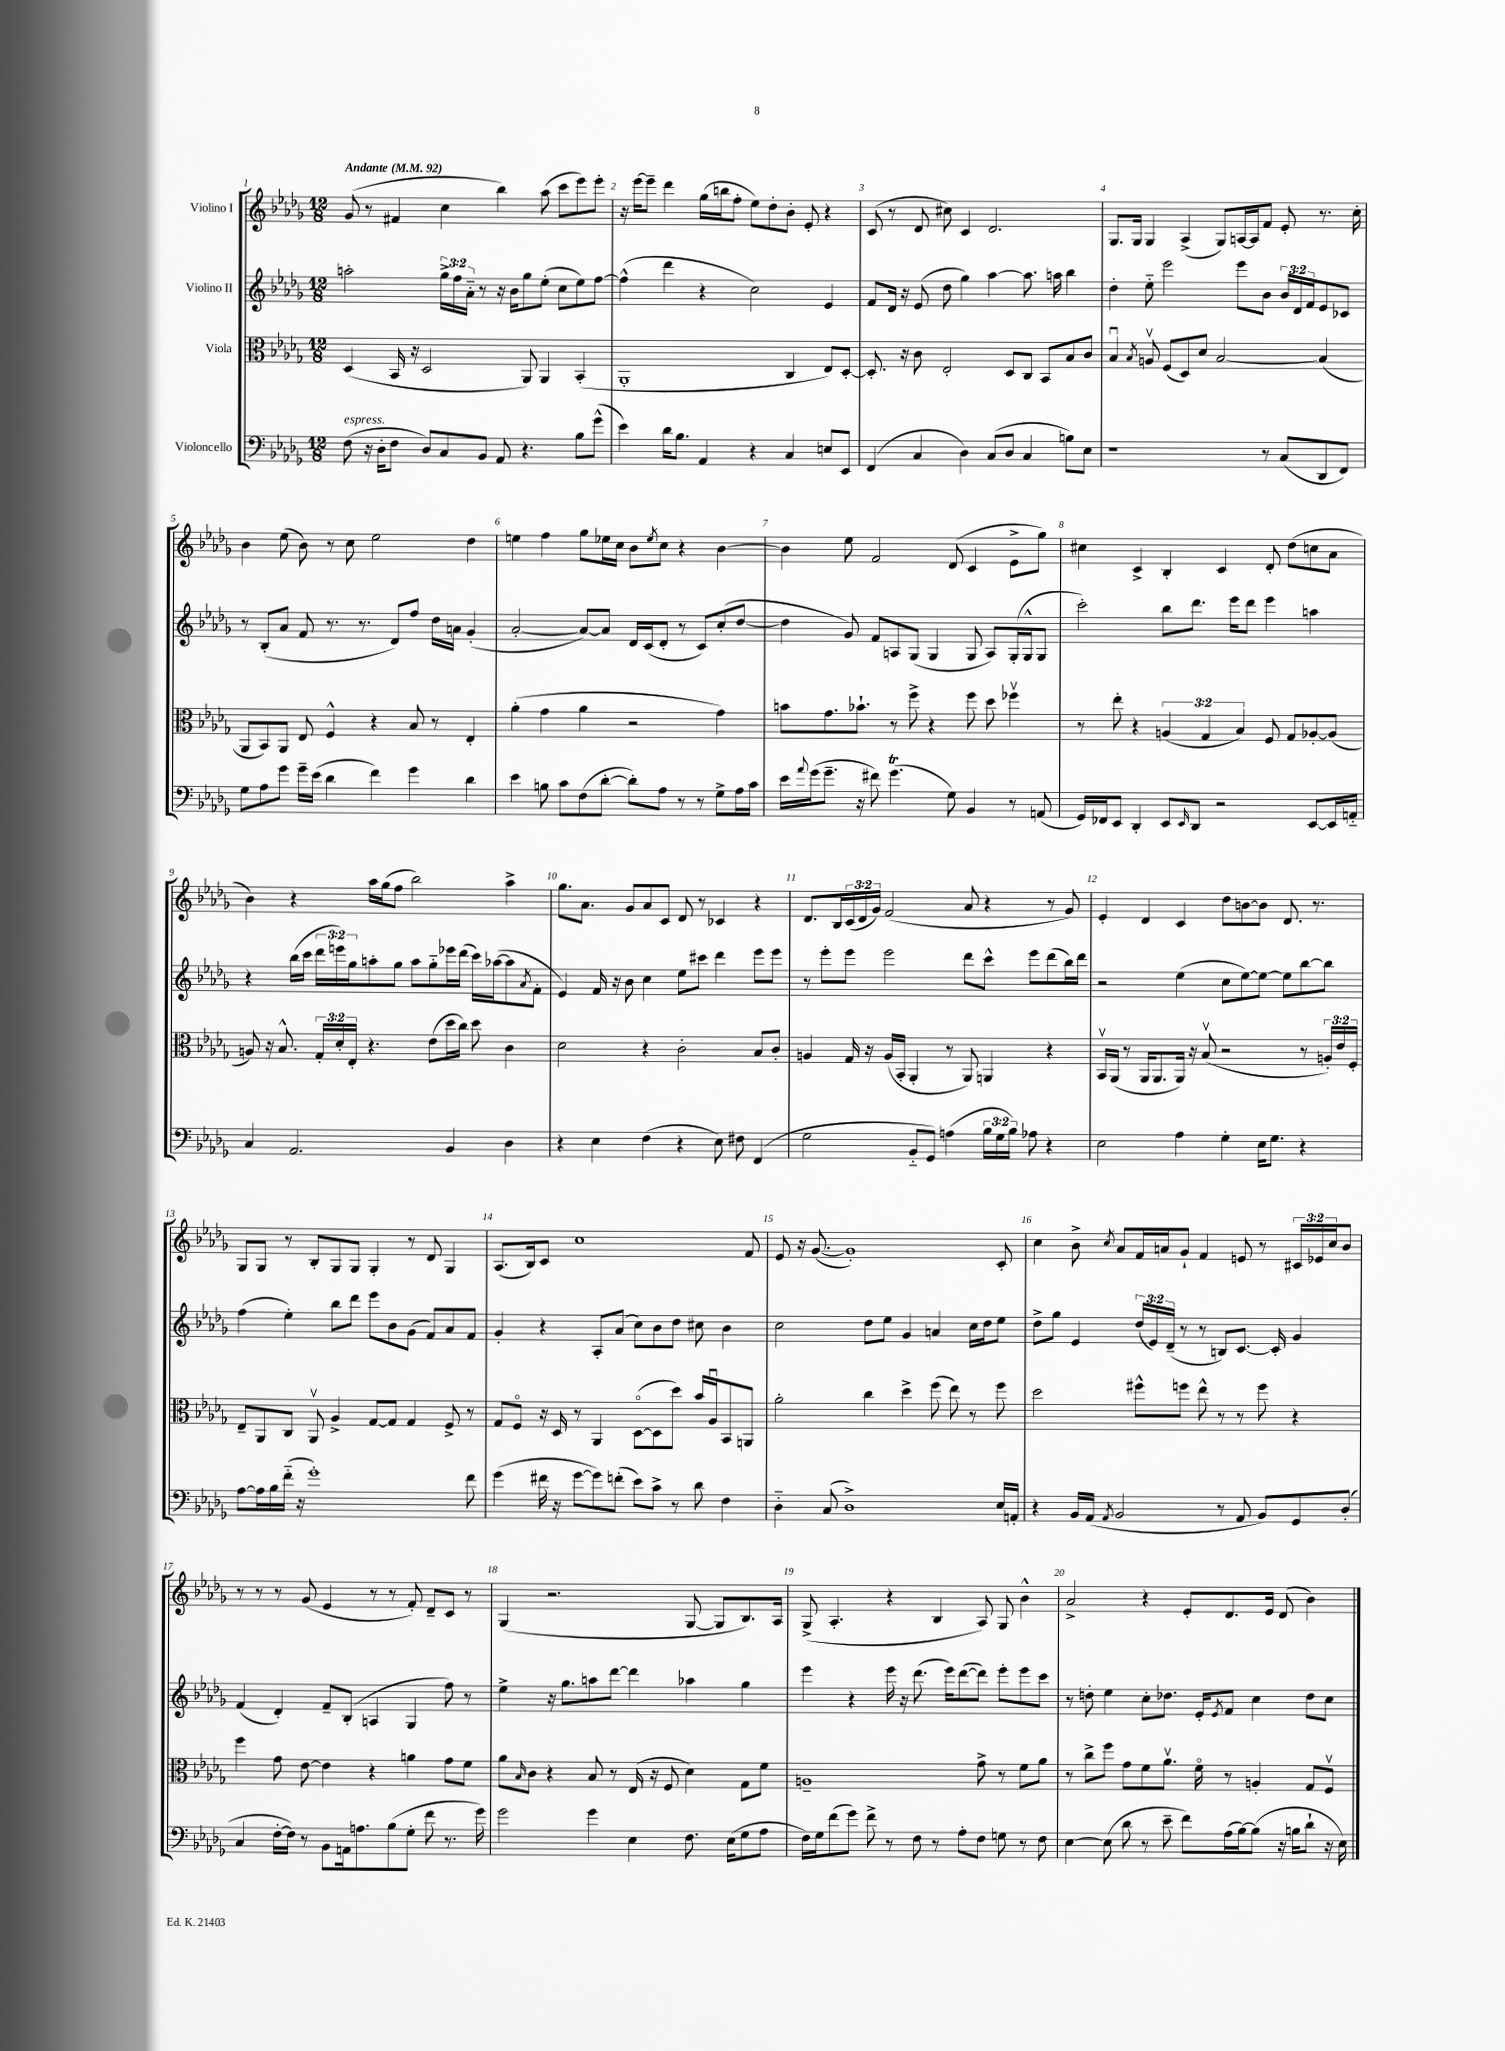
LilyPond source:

<<
\new StaffGroup <<
\new Staff = "s0" \with { instrumentName = "Violino I" } {
    \clef treble \key des \major \numericTimeSignature \time 12/8 \override Staff.TupletNumber.text = #tuplet-number::calc-fraction-text \tempo "Andante" 4 = 92
    ges'8( r8 fis'4 c''4 bes''4) aes''8( c'''8 ees'''8) ees'''8-. |
    r16 ees'''16~ ees'''8-- des'''4 ges''16( b''16 f''8-. ees''8) des''8-. bes'8-. ees'8-. r4 |
    c'8( r8 des'8 cis''8) c'4 des'2. |
    ges8. ges16 ges4 aes4->( ges8) a16~ a16 f'8 ees'8-. r8. c''16-. |
    bes'4 ees''8( bes'8) r8 c''8 ees''2 des''4 |
    e''4 f''4 ges''8 ees''16 c''16 bes'8 \acciaccatura { ees''8 } c''8 r4 bes'4~ |
    bes'4 ees''8 f'2 des'8( c'4 ees'8-> ges''8) |
    cis''4 c'4-> bes4-. c'4 des'8-. des''8( c''8 aes'8 |
    bes'4) r4 aes''16 ges''16( f''8 bes''2) aes''4-> |
    ges''8. aes'8. ges'8 aes'8 c'8 des'8 r8 ces'4 r4 |
    des'8. bes16 \tuplet 3/2 { c'16( des'16 ges'16) } f'2( aes'8 r4 r8 ges'8) |
    ees'4-. des'4 c'4 des''8 b'8~ b'8 des'8. r8. |
    ges8 ges8 r8 bes8-. ges8 ges8 ges4-. r8 des'8 ges4 |
    aes8.( bes16) c'8 c''1 f'8 |
    ees'8 r16 ges'8.~( ges'1-.) c'8-. |
    c''4 bes'8-> \acciaccatura { c''8 } aes'8 f'16 a'16 ges'8-! f'4 e'8 r8 \tuplet 3/2 { cis'16 ees'16 c''16 } bes'8 |
    r8 r8 r8 ges'8( ees'4 r8 r8 f'8-.) des'8-- c'8 r8 |
    ges4( r2. ges8~ ges8 bes8.) aes16 |
    ges8->( aes4.-. r4 bes4 aes8) ges8 bes'4-^ |
    aes'2-> r4 ees'8-. des'8. ees'16 des'8( bes'4) \bar "|." |
}
\new Staff = "s1" \with { instrumentName = "Violino II" } {
    \clef treble \key des \major \numericTimeSignature \time 12/8 \override Staff.TupletNumber.text = #tuplet-number::calc-fraction-text
    a''2-. \tuplet 3/2 { ges''16-> f''16 aes'16-_ } r8 r16 bes'16 ges''8 ees''8-.( c''8 ees''8) f''8~ |
    f''4-^( des'''4 r4 c''2) ees'4 |
    f'8 des'16 r16 ees'8( des''8 ges''4) aes''4~ aes''8. a''16 bes''4 |
    des''4-. ees''8-_ ees'''2 ees'''8 bes'8 \tuplet 3/2 { bes'16 des'16 f'16 } ees'8 ces'8 |
    r8 bes8-.( aes'8 f'8 r8. r8. des'8) f''8 des''16 a'16 ges'4-.( |
    aes'2~-. aes'8~) aes'8 des'16 c'16( des'8-. r8 c'8) c''8-.( des''8~ |
    des''4 ges'8) f'8 a8 ges8( ges4 ges8 a8) ges16-.( ges16-^ ges8 |
    c'''2-.) bes''8 des'''8. ees'''16 des'''8 ees'''4 a''4 |
    r4 bes''16( c'''16 \tuplet 3/2 { des'''16 e'''16) ges''16 } a''8-. ges''8 a''8 ges''8-_ ees'''16 des'''16( c'''16) aes''16~( aes''8 \acciaccatura { aes'8 } f'8-. |
    ees'4) f'16 r16 bes'8 c''4 ees''8 cis'''8 des'''4 ees'''8 ees'''8 |
    r8 ees'''8-. ees'''8 ees'''2 des'''8 c'''8-^ ees'''8 des'''8( bes''16) des'''16 |
    r2 ees''4( c''8 ees''8~) ees''8~ ees''8 bes''8~ bes''8 |
    f''4( ees''4-.) bes''8 des'''8 ees'''8 bes'8 ges'8( f'8) aes'8 f'8 |
    ges'4-. r4 aes8-. aes'8( c''8) bes'8 des''8 cis''8 bes'4 |
    c''2 des''8 ees''8 ges'4 a'4 c''16 des''16 ees''8 |
    des''8-> ges''8 ees'4 \tuplet 3/2 { des''16( ees'16) des'16--( } r8 r8 b8) c'8.~ c'16-. ges'4 |
    f'4( des'4-.) f'8-- bes8-.( a4 ges4 f''8) r8 |
    ees''4-> r16 ges''8. a''8 des'''8~ des'''4 aes''4 ges''4 |
    ees'''4 r4 ees'''16 r16 des'''8.( ees'''16) des'''8~( des'''8) ees'''8-. ees'''8 c'''8 |
    r8 d''8-. ees''4 c''8-. des''8. ees'16-. \acciaccatura { ees'8 } f'8 c''4 des''8 c''8 \bar "|." |
}
\new Staff = "s2" \with { instrumentName = "Viola" } {
    \clef alto \key des \major \numericTimeSignature \time 12/8 \override Staff.TupletNumber.text = #tuplet-number::calc-fraction-text
    des4( bes,16 r16 des2 aes,8) aes,4 bes,4-.( |
    aes,1-. c4 ees8) des8~-. |
    des8.-. r16 c'8 ees2-. des8 c8 bes,8 bes8 c'8 |
    bes4\downbow \acciaccatura { bes8 } a8\upbow f8( des8) des'8 bes2~ bes4( |
    aes,8 bes,8) aes,8 ees8 f4-^ r4 bes8 r8 ees4-. |
    aes'4-.( ges'4 aes'4 r2 ges'4) |
    b'8 ges'8. bes'8.-! r8 f''8-> r4 f''8 des''8 fes''4\upbow |
    r8 ees''8-. r4 \tuplet 3/2 { a4( ges4 bes4) } f8 ges8 aes8~-. aes8( |
    a8) r16 bes8.-^ \tuplet 3/2 { ges16-. des'16-. ees16-. } r4. ees'8( des''16 c''16) des''8 c'4 |
    des'2 r4 c'2-. bes8 c'8-. |
    a4 ges16 r16 a16( bes,16-. aes,4-. r8 aes,8) a,4 r4 |
    bes,16\upbow aes,16( r8 aes,16 aes,8. aes,16) r16 bes8\upbow( r2 r8 \tuplet 3/2 { a16-.) ees'16 f16-. } |
    ees8-- aes,8 c8 aes,8\upbow aes4-> ges8~ ges8 ges4 f8-> r8 |
    ges8 f8\flageolet r16 des16 r8 aes,4 des8~\flageolet( des8 des''8) bes'16 aes16\downbow bes,8 a,8 |
    aes'2-. c''4 des''4-> f''8( ees''8) r8 f''8 |
    des''2 fis''8-^ f''8 ees''8-^ r8 r8 f''8 r4 |
    f''4 ges'8 ees'8~ ees'4 r4 a'4 ges'8 f'8 |
    aes'8 \grace { bes16 } c'8 r4 bes8 r8 ees16( r16 f8 des'4) ges8 f'8 |
    a1-- ges'8-> r8 f'8 aes'8 |
    r8 c''8-> f''8 ges'8 f'8 aes'8.\upbow f'16\flageolet r8 a4-. ges8 f8\upbow \bar "|." |
}
\new Staff = "s3" \with { instrumentName = "Violoncello" } {
    \clef bass \key des \major \numericTimeSignature \time 12/8 \override Staff.TupletNumber.text = #tuplet-number::calc-fraction-text
    f8^\markup { \italic "espress." }( r16 des16-. f8 des8) c8 bes,8 aes,8 r4. bes8 ges'8-^( |
    ees'4) des'16 bes8. aes,4 r4 c4 e8 ees,8 |
    f,4( c4 des4) c8( des8 c4 b8) ees8 |
    r1 r8 c8( des,8 f,8) |
    ges8 aes8 ges'8 ges'16-- ees'16( des'4 f'4) ges'4 des'4 |
    ees'4 b8 c'8 f8( des'8~-. des'8-.) aes8 r8 r8 ges8-> aes16 c'16 |
    ees'16 \appoggiatura { aes'8 } ges'16( ges'8.-- r16 fis'8) ges'4.\trill( ges8) bes,4 r8 a,8( |
    ges,16) fes,16 ees,8 des,4-. ees,8 \grace { ees,16 } des,8 r2 ees,8~ ees,16 a,16-_ |
    c4 aes,2. bes,4 des4 |
    r4 ees4 f4( r4 ees8) fis8 f,4( |
    ges2 bes,8-_ ges,8) a4( \tuplet 3/2 { bes16 ges16 bes16) } aes8 r4 |
    ees2 aes4 ges4-. ees16 ges8. r4 |
    aes8~ aes16 bes16 f'16-_( r16 ges'1-.) f'8 |
    ges'4( fis'16 r16 ges'8~ ges'8) f'8-.( ees'8) c'8-> r8 des'8 f4 |
    des4-_ c8( des1->) ees16 a,16-. |
    r4 bes,16 aes,16( \acciaccatura { aes,8 } bes,2 r8 aes,8 bes,8) ges,8 des8-.( |
    c4 f16~-. f16) r8 bes,8 a,16 a8. bes8( ges8-. f'8 r8. ges'16) |
    ges'2 ges'4 ees4 f8. ees16( ges8 aes8 |
    f16) ges16 f'8( ges'8) f'8-> r8 f8 r8 aes8-. f8 g8 r8 f8 |
    ees4~ ees8( des'8 r8 ees'8-- f'8) aes16( bes16~) bes8( r16 b16 des'8-! r16 ees16) \bar "|." |
}
>>
>>
\layout { \context { \Score \override BarNumber.break-visibility = ##(#f #t #t) barNumberVisibility = #all-bar-numbers-visible } }
